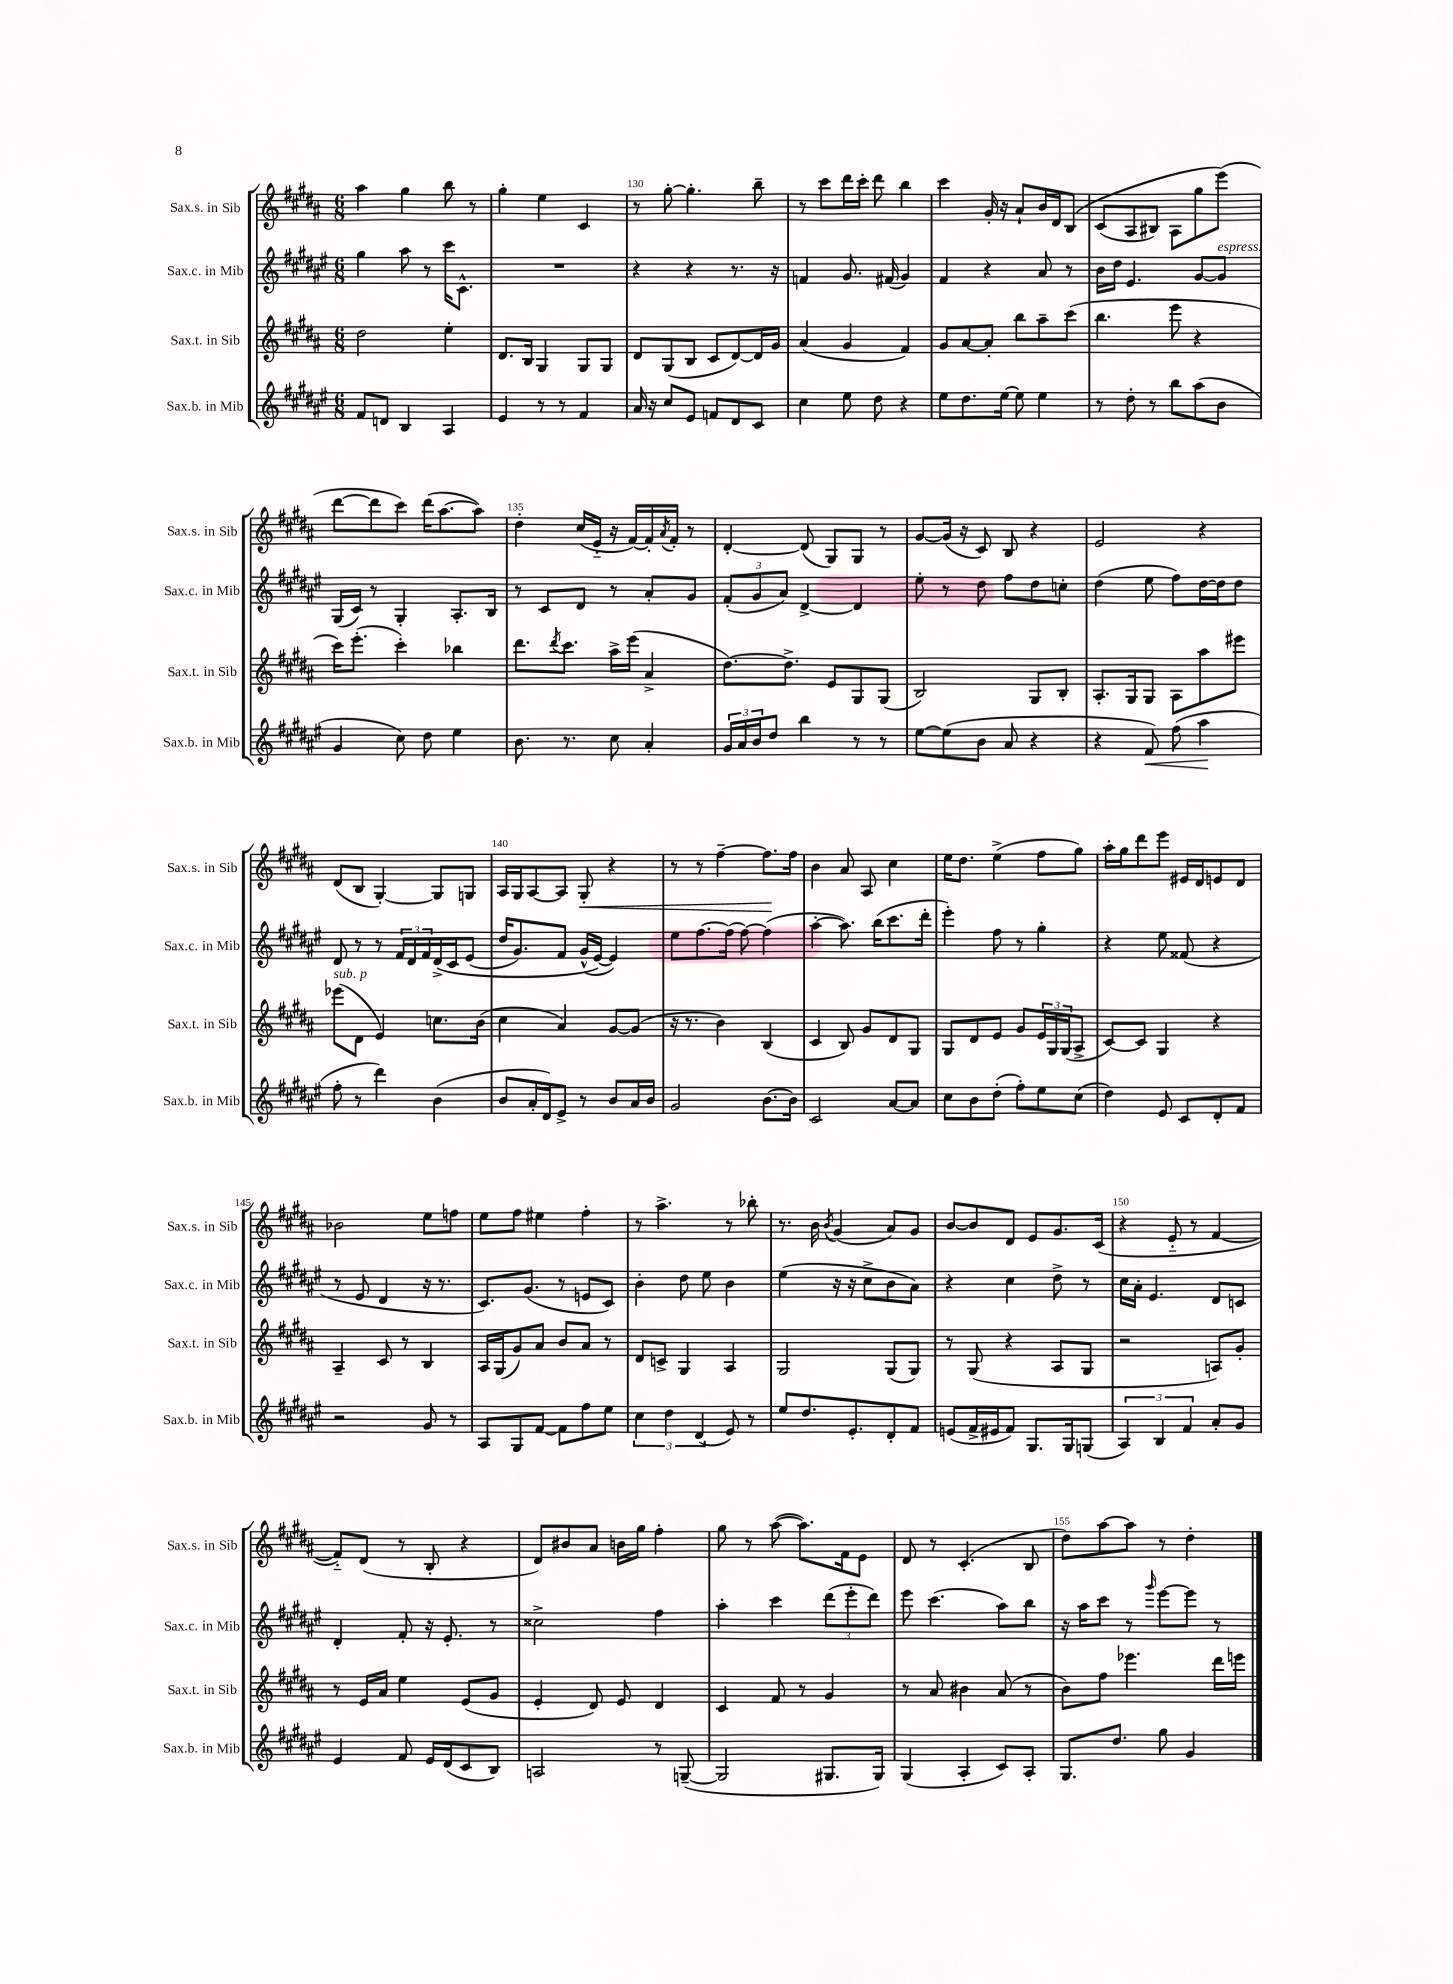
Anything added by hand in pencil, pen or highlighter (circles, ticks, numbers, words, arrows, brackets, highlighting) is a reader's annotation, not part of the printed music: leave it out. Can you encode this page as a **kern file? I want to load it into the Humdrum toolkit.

**kern	**dynam	**kern	**kern	**kern	**dynam
*part4	*part4	*part3	*part2	*part1	*part1
*staff4	*staff4	*staff3	*staff2	*staff1	*staff1
*I"Sax.b. in Mib	*	*I"Sax.t. in Sib	*I"Sax.c. in Mib	*I"Sax.s. in Sib	*
*I'Sax.b. in Mib	*	*I'Sax.t. in Sib	*I'Sax.c. in Mib	*I'Sax.s. in Sib	*
*clefG2	*	*clefG2	*clefG2	*clefG2	*
*k[f#c#g#d#a#e#]	*	*k[f#c#g#d#a#]	*k[f#c#g#d#a#e#]	*k[f#c#g#d#a#]	*
*M6/8	*	*M6/8	*M6/8	*M6/8	*
=128	=128	=128	=128	=128	=128
8f#/L	.	2dd#\	4gg#\	4aa#\	.
8dn/J	.	.	.	.	.
4B/	.	.	8aa#\	4gg#\	.
.	.	.	8r	.	.
4A#/	.	4ee'\	16ccc#\KL	8bb\	.
.	.	.	8.c#^^\J	.	.
.	.	.	.	8r	.
=129	=129	=129	=129	=129	=129
4e#/	.	8.d#/L	2.r	4gg#'\	.
.	.	16B/Jk	.	.	.
8r	.	4G#/	.	4ee\	.
8r	.	.	.	.	.
4f#/	.	8G#/L	.	4c#/	.
.	.	8G#/J	.	.	.
=130	=130	=130	=130	=130	=130
16a#/	.	8d#/L	4r	8r	.
16r	.	.	.	.	.
8cc#/L	.	(8G#/	.	[8gg#'\	.
8e#/J	.	8B/J	4r	4.gg#'\]	.
8fn/L	.	8c#/L	.	.	.
8d#/	.	[8d#/)	8.r	.	.
8c#/J	.	16d#/L]	.	8bb~\	.
.	.	16g#/JJ	16r	.	.
=131	=131	=131	=131	=131	=131
4cc#\	.	(4a#/	4fn/	8r	.
.	.	.	.	8ccc#\L	.
8ee#\	.	4g#/	8.g#/	16ddd#\L	.
.	.	.	.	16ccc#'\JJ	.
8dd#\	.	.	.	8ddd#\	.
.	.	.	(16f#X/	.	.
4r	.	4f#/)	4g#/)	4bb\	.
=132	=132	=132	=132	=132	=132
8ee#\L	.	8g#/L	4f#/	4ccc#\	.
8.dd#\	.	[8a#/	.	.	.
.	.	8a#'/J]	4r	16g#'/	.
[16ee#\Jk	.	.	.	16r	.
8ee#\]	.	8bb\L	.	8a#`/L	.
4ee#\	.	8aa#~\	8a#/	16b/L	.
.	.	.	.	16d#/J	.
.	.	(8ccc#\J	8r	(8B/J	.
=133	=133	=133	=133	=133	=133
8r	.	4.bb\	16b\LL	(8c#/L	.
.	.	.	16dd#\JJ	.	.
8dd#'\	.	.	4.e#/	8A#/	.
8r	.	.	.	8B#X/J)	.
8bb\L	.	8eee\	.	8A#\L	.
(8aa#\	.	4r	[8g#/L	8gg#\	.
!	!	!	!LO:TX:a:i:t=espress.	!	!
8b\J	.	.	8g#/J]	(8eee\J)	.
!!LO:LB:g=z
=134	=134	=134	=134	=134	=134
4g#/	.	16ccc#\KL)	(16G#/LL	[8ddd#\L	.
.	.	(8.eee'\J	16c#/JJ)	.	.
.	.	.	8r	8ddd#\]	.
8cc#\)	.	4ccc#'\)	4G#'/	8ccc#\J)	.
8dd#\	.	.	.	(16ddd#\KL	.
.	.	.	.	[8.aa#\	.
4ee#\	.	4bb-X\	8.A#'/L	.	.
.	.	.	.	8aa#\J])	.
.	.	.	16B/Jk	.	.
=135	=135	=135	=135	=135	=135
8.b\	.	8.ddd#\L	8r	4dd#'\	.
.	.	.	8c#/L	.	.
.	.	8qddd#/	.	.	.
8.r	.	8.ccc#\J	.	.	.
.	.	.	8d#/J	(16cc#/LL	.
.	.	.	.	16e/JJ	.
8cc#\	.	16aa#^\LL	8r	16r	.
.	.	(16eee\JJ	.	[16f#/LL)	.
4a#'/	.	4a#^/	8a#'/L	16f#'/]	.
.	.	.	.	8qa#/	.
.	.	.	.	16f#'/JJ	.
.	.	.	8g#/J	8r	.
=136	=136	=136	=136	=136	=136
24g#/LL	.	[8.dd#\L)	(12f#'/L	[4d#'/	.
24a#/	.	.	.	.	.
24b/J	.	.	12g#/	.	.
8dd#/J	.	.	.	.	.
.	.	.	12a#/J)	.	.
.	.	8.dd#^\J]	.	.	.
4bb\	.	.	[4d#^/	(8d#/]	.
.	.	8e/L	.	8G#/L)	.
8r	.	8G#/	4d#/]	8G#/J	.
8r	.	(8G#/J	.	8r	.
=137	=137	=137	=137	=137	=137
[8ee#\L	.	2B/)	8ee#'\	[8g#/L	.
(8ee#\]	.	.	8r	(16g#/Jk]	.
.	.	.	.	16r	.
8b\J	.	.	8dd#\	8c#/)	.
8a#/	.	.	8ff#\L	8B/	.
4r	.	8G#/L	8dd#\	4r	.
.	.	8B'/J	8ccn'\J	.	.
=138	=138	=138	=138	=138	=138
4r	.	8.A#'/L	(4dd#\	2e/	.
.	.	16G#/k	.	.	.
!	!LO:HP:b	!	!	!	!
8f#/)	<	8G#/J	8ee#\	.	.
(8ff#\	.	8A#\L	8ff#\L)	.	.
4aa#\	.	8aa#\	[16dd#\L	4r	.
.	.	.	16dd#\J]	.	.
.	.	8eee#X\J	8dd#\J	.	.
.	[	.	.	.	.
!!LO:LB:g=z
=139	=139	=139	=139	=139	=139
!	!	!LO:TX:a:i:t=sub. p	!	!	!
8ff#'\	.	(8eee-X\L	8d#/	(8d#/L	.
8r	.	8d#\J	8r	8B/J	.
4ddd#\)	.	4e/)	8r	[4G#'/)	.
.	.	.	24f#/LL	.	.
.	.	.	24d#/	.	.
.	.	.	24f#/	.	.
(4b\	.	8.ccn\L	(16d#^/	8G#/L]	.
.	.	.	16c#/J	.	.
.	.	.	(8e#/J	8Gn/J	.
.	.	(16b\Jk	.	.	.
=140	=140	=140	=140	=140	=140
8b/L	.	4cc#\	16dd#/KL	16A#/LL	.
.	.	.	8.g#/)	16G#/J	.
16a#'/L	.	.	.	[8A#/	.
16d#/J)	.	.	.	.	.
8e#^/J	.	4a#/)	8f#/J	8A#/J]	.
!	!	!	!	!	!LO:HP:b
8r	.	.	(16g#^^/LL	8G#'/	<
.	.	.	[16e#/JJ)	.	.
8b/L	.	[8g#/L	4e#/])	4r	.
16a#/L	.	(8g#/J]	.	.	.
16b/JJ	.	.	.	.	.
=141	=141	=141	=141	=141	=141
2g#/	.	16r	8ee#\L	8r	.
.	.	8.r	.	.	.
.	.	.	[8.ff#\	8r	.
.	.	4b\)	.	[4ff#~\	.
.	.	.	(16ff#\Jk]	.	.
.	.	.	[8ff#\)	.	.
[8.b\L	.	(4B/	(4ff#\]	8.ff#\L]	.
16b\Jk]	.	.	.	16ff#\Jk	[
=142	=142	=142	=142	=142	=142
2c#/	.	4c#/	[4aa#'\	4b\	.
.	.	8B/)	8.aa#\])	8a#/	.
.	.	8g#/L	.	8A#/	.
.	.	.	(16bb\KL	.	.
[8a#/L	.	8d#/	8.ccc#\	4cc#\	.
8a#/J]	.	8G#/J	.	.	.
.	.	.	16ddd#'\Jk	.	.
=143	=143	=143	=143	=143	=143
8cc#\L	.	8G#/L	4eee#'\)	16ee\KL	.
.	.	.	.	8.dd#\J	.
8b\	.	8d#/	.	.	.
(8dd#'\J	.	8e/J	8ff#\	(4ee^\	.
8ff#'\L)	.	8g#/L	8r	.	.
8ee#\	.	24e/L	4gg#'\	8ff#\L	.
.	.	24G#/	.	.	.
.	.	(24G#/J	.	.	.
(8cc#\J	.	8A#^/J	.	8gg#\J)	.
=144	=144	=144	=144	=144	=144
4dd#\)	.	[8c#/L)	4r	16aa#'\LL	.
.	.	.	.	16gg#\J	.
.	.	8c#/J]	.	8ddd#\	.
8e#/	.	4G#/	8ee#\	8eee\J	.
8c#/L	.	.	(8f##X/	16e#X/LL	.
.	.	.	.	16d#/J	.
8d#'/	.	4r	4r	8en/	.
8f#/J	.	.	.	8d#/J	.
!!LO:LB:g=z
=145	=145	=145	=145	=145	=145
2r	.	4A#~/	8r	2b-X\	.
.	.	.	8e#/	.	.
.	.	8c#/	4d#/	.	.
.	.	8r	.	.	.
8g#/	.	4B/	16r	8ee\L	.
.	.	.	8.r	.	.
8r	.	.	.	8ffn\J	.
=146	=146	=146	=146	=146	=146
8A#/L	.	16A#/LL	8.c#/L)	8ee\L	.
.	.	(16G#/J	.	.	.
8G#/	.	8g#/)	.	8ff#\J	.
.	.	.	(8.g#/J	.	.
[8f#/J	.	8a#/J	.	4ee#X\	.
8f#\L]	.	8b/L	8r	.	.
8ff#\	.	8a#/J	8en/L	4ff#'\	.
8ee#\J	.	8r	8c#/J)	.	.
=147	=147	=147	=147	=147	=147
6cc#\	.	8d#/L	4b'\	8r	.
.	.	8cn^/J	.	4.aa#^\	.
6dd#\	.	.	.	.	.
.	.	4G#/	8dd#\	.	.
(6d#/	.	.	.	.	.
.	.	.	8ee#\	.	.
8e#/)	.	4A#/	4b\	8r	.
8r	.	.	.	8bb-X'\	.
=148	=148	=148	=148	=148	=148
8ee#/L	.	2G#/	(4ee#\	8.r	.
8.dd#/	.	.	.	.	.
.	.	.	.	16b\	.
.	.	.	.	8qb/	.
.	.	.	16r	(4g#/	.
8.e#'/	.	.	16r	.	.
.	.	.	8cc#^\L	.	.
8d#'/	.	(8G#/L	8b\	8a#/L)	.
8f#/J	.	8G#/J)	8a#\J)	8g#/J	.
=149	=149	=149	=149	=149	=149
(8en/L	.	8r	4r	[8b/L	.
16f#^/L	.	(8G#/	.	8b/]	.
16e#X/J	.	.	.	.	.
8f#/J)	.	4r	4cc#\	8d#/J	.
8.G#/L	.	.	.	8e/L	.
.	.	8A#/L	8dd#^\	8.g#/	.
16G#/k	.	.	.	.	.
(8Gn/J	.	8G#/J	8r	.	.
.	.	.	.	(16c#/Jk	.
=150	=150	=150	=150	=150	=150
6A#/)	.	2r	16cc#\LL	4r	.
.	.	.	16a#'\JJ	.	.
.	.	.	4.e#/	.	.
6B/	.	.	.	.	.
.	.	.	.	8e/	.
6f#/	.	.	.	.	.
.	.	.	.	8r	.
8a#'/L	.	8An/L)	8d#/L	[4f#/	.
8g#/J	.	8g#'/J	8cn/J	.	.
!!LO:LB:g=z
=151	=151	=151	=151	=151	=151
4e#/	.	8r	4d#'/	8f#/L])	.
.	.	16e/LL	.	(8d#/J	.
.	.	16a#/JJ	.	.	.
8f#/	.	4ee\	8f#'/	8r	.
16e#/LL	.	.	16r	8B'/	.
(16d#/J	.	.	8.e#'/	.	.
8c#/	.	(8e/L	.	4r	.
8B/J)	.	8g#/J	8r	.	.
=152	=152	=152	=152	=152	=152
2An/	.	4e'/	2cc##X^\	8d#/L)	.
.	.	.	.	8b#X/	.
.	.	8d#/)	.	8a#/J	.
.	.	8e/	.	16bn\LL	.
.	.	.	.	16gg#\JJ	.
8r	.	4d#/	4ff#\	4ff#'\	.
([8Gn~/	.	.	.	.	.
=153	=153	=153	=153	=153	=153
2G/]	.	4c#/	4aa#'\	8gg#\	.
.	.	.	.	8r	.
.	.	8f#/	4ccc#\	([8aa#\	.
.	.	8r	.	8.aa#\L])	.
8.G#X/L	.	4g#/	(12ddd#\L	.	.
.	.	.	.	16f#\k	.
.	.	.	12eee#'\	.	.
.	.	.	.	8e\J	.
.	.	.	12ddd#\J)	.	.
16G#/Jk)	.	.	.	.	.
=154	=154	=154	=154	=154	=154
(4G#/	.	8r	8eee#\	8d#/	.
.	.	8a#/	(4.ccc#\	8r	.
4A#'/	.	4b#X\	.	(4.c#'/	.
8c#/L)	.	(8a#/	8aa#\L)	.	.
8A#'/J	.	8r	8bb\J	8B/	.
=155	=155	=155	=155	=155	=155
8.G#/L	.	8b\L)	16r	8dd#\L)	.
.	.	.	16aa#\KL	.	.
.	.	8ff#\J	8ccc#\J	[8aa#\	.
8.dd#/J	.	.	.	.	.
.	.	4.eee-X\	8r	8aa#\J]	.
.	.	.	16qqggg#/	.	.
8gg#\	.	.	[8eee#\L	8r	.
4g#/	.	.	8eee#\J]	4dd#'\	.
.	.	16ddd#\LL	8r	.	.
.	.	16eeen\JJ	.	.	.
==	==	==	==	==	==
*-	*-	*-	*-	*-	*-
